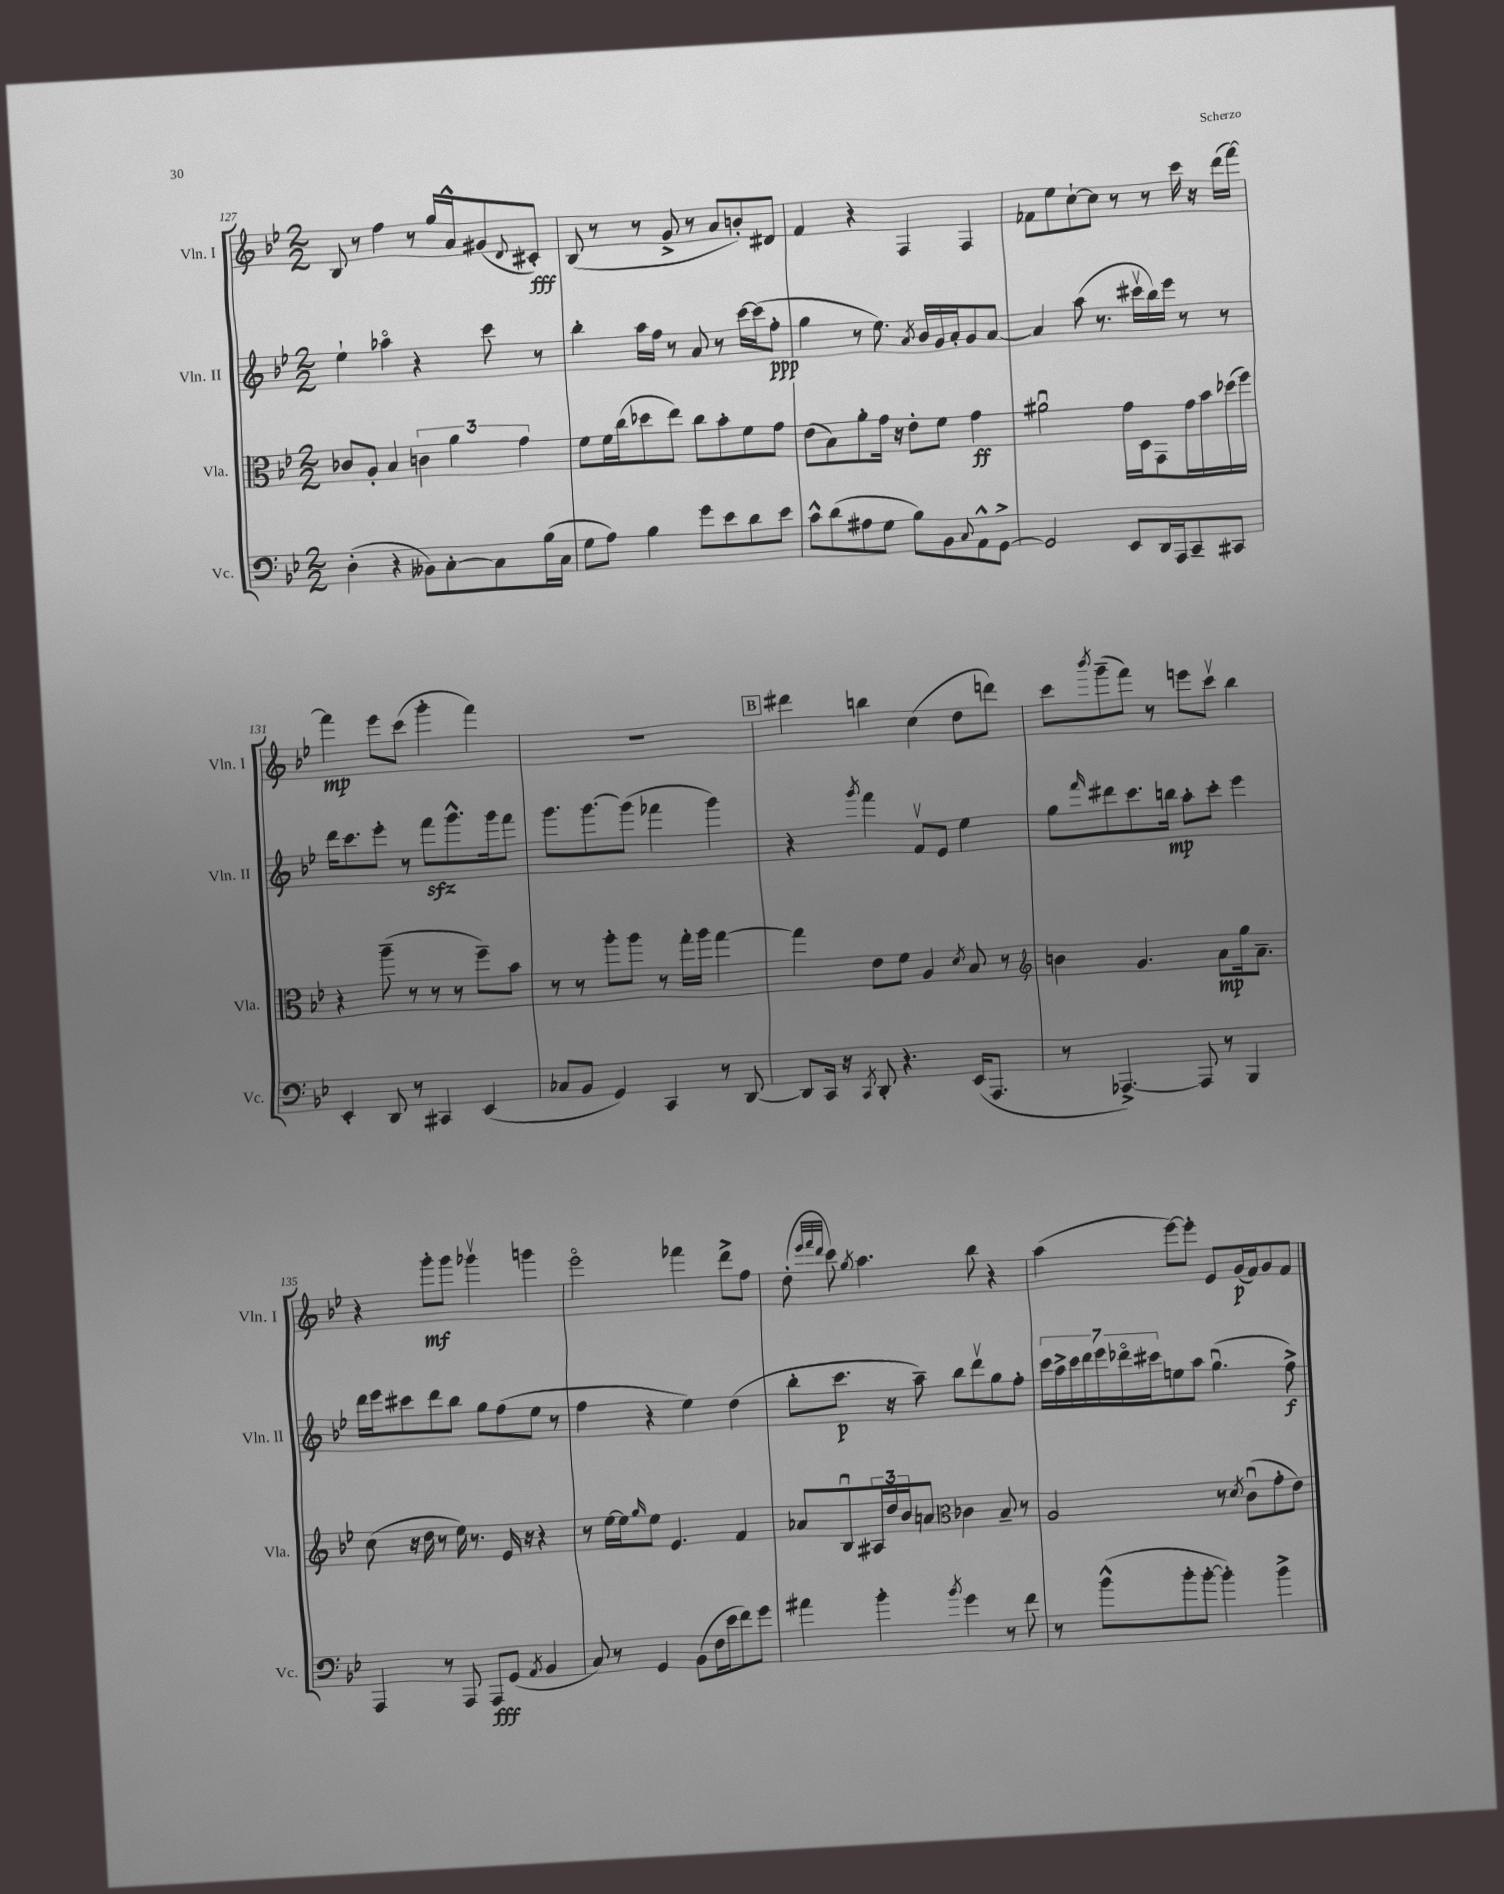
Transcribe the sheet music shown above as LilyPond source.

<<
\new StaffGroup <<
\new Staff = "s0" \with { instrumentName = "Vln. I" shortInstrumentName = "Vln. I" } {
    \clef treble \key bes \major \numericTimeSignature \time 2/2
    bes8 r8 f''4 r8 g''16 a'16-^ gis'8( \appoggiatura { d'8 } cis'8-.\fff) |
    bes8( r8 r8 g'8-> r8 a'8 b'8-.) dis'8 |
    f'4 r4 f4 f4 |
    fes'8 ees''8 c''8~-! c''8 r8 r8 c'''16 r16 d'''16( f'''16~) |
    f'''4\mp ees'''8 c'''8( g'''4-. f'''4) |
    R1 |
    \mark \markup { \box "B" } dis'''4 b''4 c''4( d''8 d'''8) |
    c'''8 \acciaccatura { bes'''8 } g'''8--( f'''8) r8 e'''8 c'''8\upbow bes''4 |
    r4 g'''8-.\mf g'''8 ges'''4\upbow g'''4 |
    ees'''2\flageolet fes'''4 d'''8-> f''8 |
    d''8-.( \grace { ees'''32 f'''32 d'''32 } c'''8) \acciaccatura { g''8 } a''4. bes''8 r4 |
    a''4( ees'''8~) ees'''8-. ees'8 g'16\p( f'16) g'8 f'8 \bar "|." |
}
\new Staff = "s1" \with { instrumentName = "Vln. II" shortInstrumentName = "Vln. II" } {
    \clef treble \key bes \major \numericTimeSignature \time 2/2
    ees''4-! aes''4\flageolet r4 c'''8 r8 |
    bes''4-. a''16 f''16 r8 a'8 r8 c'''16~ c'''16( f''8-.\ppp |
    g''4 r8 ees''8.) \acciaccatura { a'8 } bes'16 g'16 a'16-. g'8 a'8~ |
    a'4 a''8( r8. cis'''16\upbow bes''16) ees'''16 r8 r8 |
    d'''16 c'''8. ees'''8-. r8 f'''8\sfz g'''8.-^ g'''16 f'''8 |
    g'''8. g'''8.~ g'''8( fes'''4 g'''4) |
    \mark \markup { \box "B" } r4 \acciaccatura { g'''8 } f'''4 f'8\upbow ees'8 ees''4 |
    g''8 \grace { f'''16 } dis'''8 c'''8. b''16\mp a''8-. c'''8-. ees'''4 |
    d'''16 ees'''16 cis'''8 d'''8 bes''8 g''8 f''8( ees''8 r8 |
    f''4 r4 ees''4) d''4( |
    bes''8-. c'''8.\p r16 a''8--) bes''8 d'''8\upbow g''8 f''8-. |
    \tuplet 7/4 { c'''16 a''16-> c'''16 d'''16 ees'''16 des'''16\flageolet cis'''16 } e''8 a''8 g''4.\downbow( f''8->\f) \bar "|." |
}
\new Staff = "s2" \with { instrumentName = "Vla." shortInstrumentName = "Vla." } {
    \clef alto \key bes \major \numericTimeSignature \time 2/2
    ces'8 a8-. bes4 \tuplet 3/2 { c'4 a'4 g'4 } |
    f'8 f'16 c''16( des''8 ees''8) c''8 bes'8-. f'8 g'8 |
    ees'8( bes8) a'8-. g'16 r16 ees'8-. f'8 g'4\ff |
    ais'2\downbow g'16 d16 g,8 g'16 bes'16 des''16( f''16) |
    r4 a''8--( r8 r8 r8 f''8--) bes'8 |
    r8 r8 a''8-. a''8 r8 g''16-. a''16 g''4~ |
    \mark \markup { \box "B" } g''4 ees'8 f'8 a4 \acciaccatura { d'8 } bes8 r8 |
    \clef treble b'4 g'4. a'8\mp g''16 a'8.-- |
    c''8( r16 d''16 r8 ees''16) r8. ees'16 r16 r4 |
    r8 ees''16~ ees''16 \grace { g''16 } ees''8 ees'4. f'4 |
    aes'8 bes8\downbow \tuplet 3/2 { ais16 d''16 bes'16 } a'8 \clef alto ces'4 bes8-- r8 |
    a2 r8 \acciaccatura { d'8 } c'8\downbow( g'8-. ees'8) \bar "|." |
}
\new Staff = "s3" \with { instrumentName = "Vc." shortInstrumentName = "Vc." } {
    \clef bass \key bes \major \numericTimeSignature \time 2/2
    d4-.( r4 beses,8) c8~-. c8 bes16( c16 |
    g8 a8) bes4 g'8 ees'8 d'8 ees'8 |
    c'8-^ d'8( ais8 g8 bes8) bes,8 \appoggiatura { c8 } a,8-^ g,8~-> |
    g,2 ees,8 d,16 a,,16 c,8-- cis,8 |
    ees,4-. d,8 r8 cis,4 ees,4( |
    ces8 bes,8 g,4) c,4 r8 d,8~ |
    \mark \markup { \box "B" } d,8 c,16 r16 \acciaccatura { c,8 } d,8-. r4. ees,16( a,,8. |
    r8 aes,,4.~->) aes,,8 r8 bes,,4 |
    a,,4 r8 a,,8 a,,8\fff g,8( \acciaccatura { a,8 } bes,4 |
    c8) r8 g,4 bes,8( f16 ees'16 f'8) g'8 |
    ais'4 bes'4-. \acciaccatura { bes'8 } g'4 r8 f'8 |
    r8 bes'8-^( bes'8-. bes'8~-. bes'4-.) bes'4-> \bar "|." |
}
>>
>>
\layout { \context { \Score currentBarNumber = #127 } }
